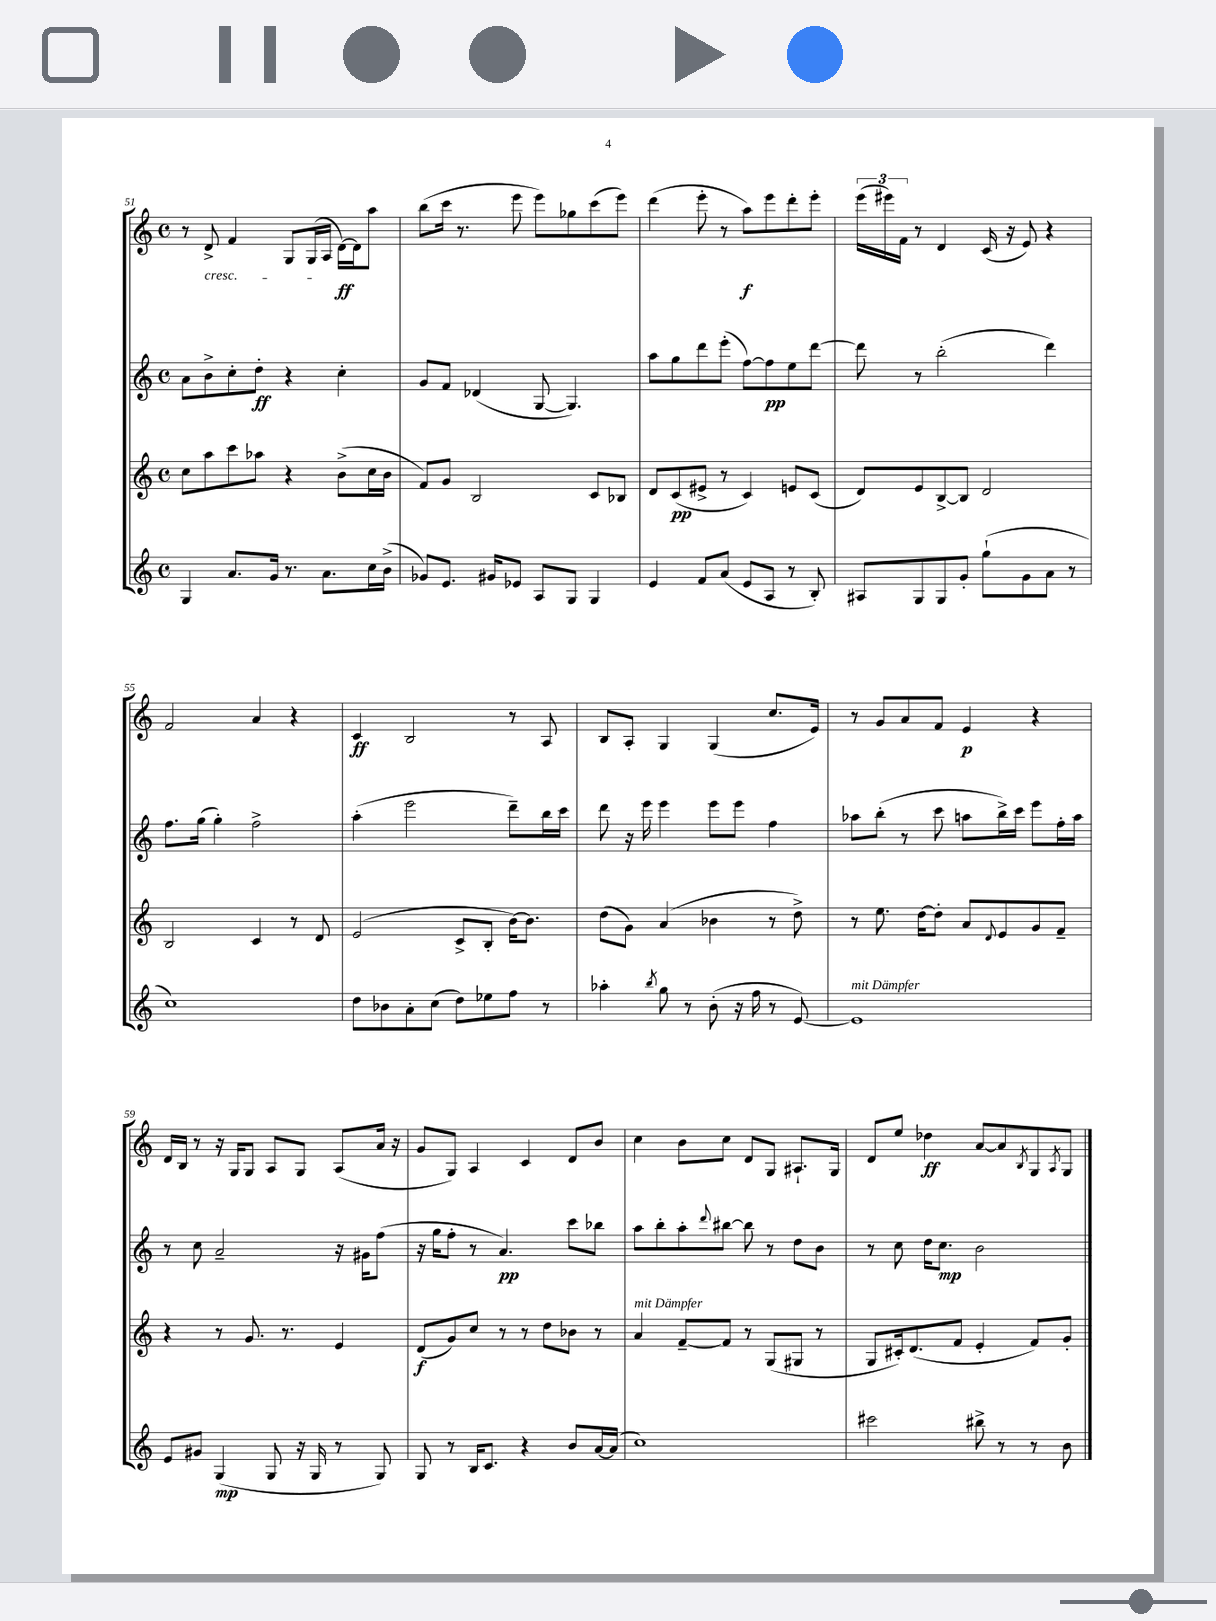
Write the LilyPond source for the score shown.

<<
\new StaffGroup <<
\new Staff = "s0" {
    \clef treble \key c \major \defaultTimeSignature \time 4/4
    r8 d'8->\cresc f'4 g8 g16( a16\! d'16~\ff) d'16 a''8 |
    b''8( c'''16 r8. e'''8 e'''8) ges''8 c'''8( e'''8) |
    d'''4( e'''8-. r8 a''8\f) e'''8 d'''8-. e'''8-. |
    \tuplet 3/2 { e'''16( eis'''16) f'16 } r8 d'4 c'16( r16 e'8) r4 |
    f'2 a'4 r4 |
    c'4\ff b2 r8 a8 |
    b8 a8-. g4 g4( c''8. e'16) |
    r8 g'8 a'8 f'8 e'4\p r4 |
    d'16 b16 r8 r16 g16 g8 a8 g8 a8( a'16 r16 |
    g'8 g8) a4 c'4 d'8 b'8 |
    c''4 b'8 c''8 d'8 g8 ais8.-! g16 |
    d'8 e''8 des''4\ff a'8~ a'8 \acciaccatura { b8 } g8 \acciaccatura { a8 } g8 \bar "|." |
}
\new Staff = "s1" {
    \clef treble \key c \major \defaultTimeSignature \time 4/4
    a'8 b'8-> c''8-. d''8-.\ff r4 c''4-. |
    g'8 f'8 des'4( g8~ g4.) |
    a''8 g''8 d'''8 e'''8-.( f''8~) f''8\pp e''8 d'''8~ |
    d'''8 r8 b''2-.( d'''4) |
    f''8. g''16( g''4-.) f''2-> |
    a''4-.( e'''2 d'''8--) b''16 c'''16 |
    d'''8 r16 e'''16 e'''4 e'''8 e'''8 f''4 |
    aes''8 b''8-.( r8 c'''8 a''8 b''16->) c'''16 e'''8 f''16-. a''16 |
    r8 c''8 a'2-- r16 gis'16 f''8( |
    r16 g''16 f''8-. r8 a'4.\pp) c'''8 bes''8 |
    a''8 b''8-. a''8-. \appoggiatura { d'''8 } bis''8~ bis''8 r8 d''8 b'8 |
    r8 c''8 d''16 c''8.\mp b'2 \bar "|." |
}
\new Staff = "s2" {
    \clef treble \key c \major \defaultTimeSignature \time 4/4
    c''8 a''8 c'''8 aes''8 r4 b'8->( c''16 b'16 |
    f'8) g'8 b2 c'8 bes8 |
    d'8 c'8\pp( eis'8-> r8 c'4) e'8 c'8( |
    d'8) e'8 b8~-> b8 d'2 |
    b2 c'4 r8 d'8 |
    e'2( c'8-> b8-. b'16~) b'8. |
    d''8( g'8) a'4( bes'4 r8 d''8->) |
    r8 e''8. d''16~ d''8-. a'8 \appoggiatura { d'8 } e'8 g'8 f'8-- |
    r4 r8 g'8. r8. e'4 |
    d'8\f( g'8) c''8 r8 r8 d''8 bes'8 r8 |
    a'4^\markup { \italic "mit Dämpfer" } f'8~-- f'8 r8 g8( gis8 r8 |
    g8 cis'16-.) d'8.( f'8 e'4-. f'8) g'8-. \bar "|." |
}
\new Staff = "s3" {
    \clef treble \key c \major \defaultTimeSignature \time 4/4
    g4 a'8. g'16 r8. a'8. c''16 b'16->( |
    ges'8) e'8. gis'16 ees'8 a8 g8 g4 |
    e'4 f'8 a'8( e'8 a8 r8 b8-.) |
    ais8 g8 g8 g'8-. g''8-!( g'8 a'8 r8 |
    c''1) |
    d''8 bes'8 a'8-. c''8( d''8) ees''8 f''8 r8 |
    aes''4-. \acciaccatura { b''8 } g''8 r8 b'8-.( r16 f''16 r8 e'8~) |
    e'1^\markup { \italic "mit Dämpfer" } |
    e'8 gis'8 g4\mp( g8 r16 g16 r8 g8) |
    g8 r8 b16 c'8. r4 b'8 a'16~ a'16( |
    c''1) |
    cis'''2 bis''8-> r8 r8 b'8 \bar "|." |
}
>>
>>
\layout { \context { \Score currentBarNumber = #51 } }
